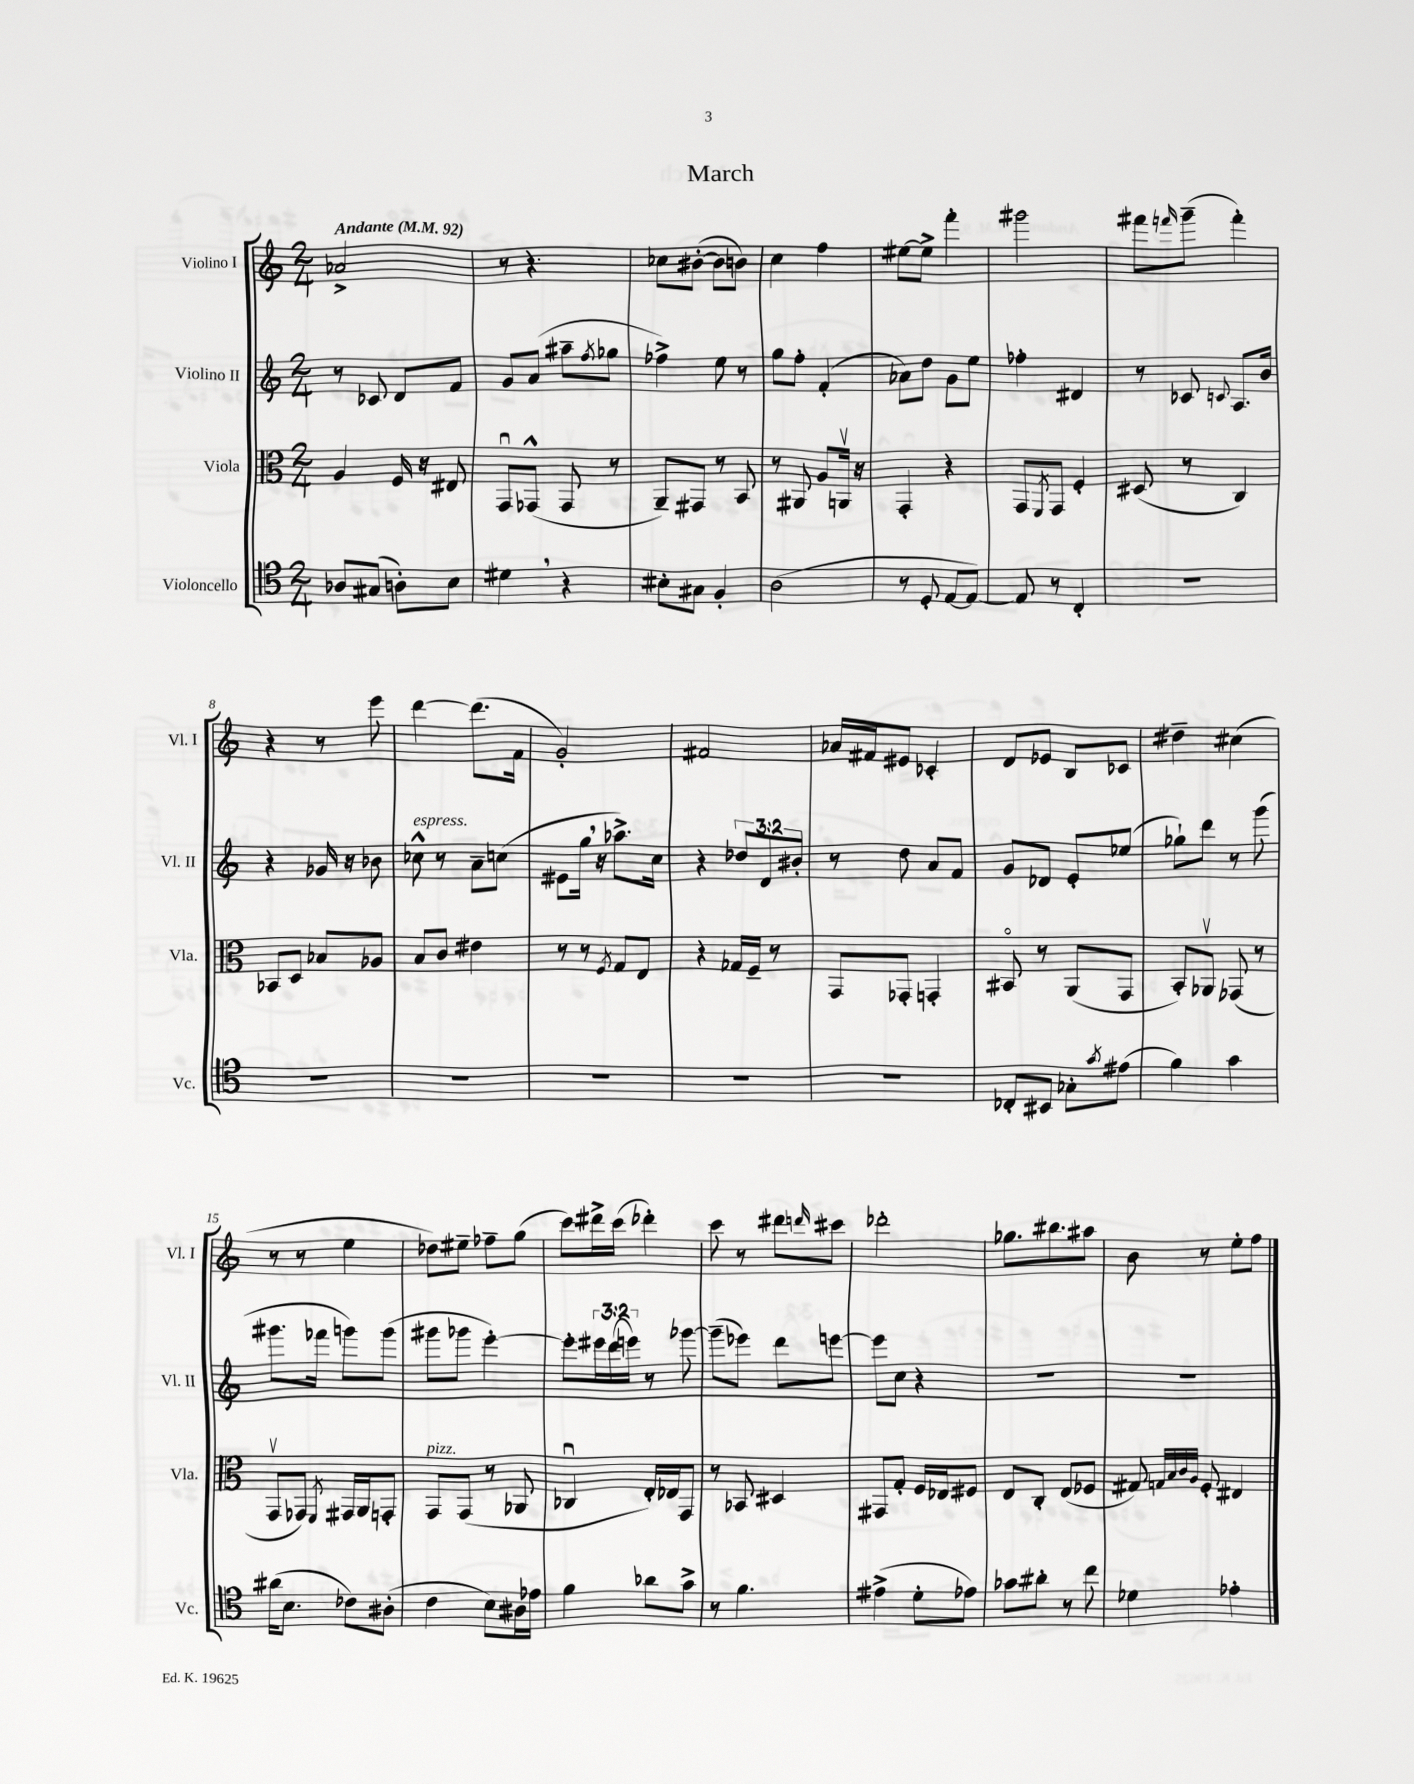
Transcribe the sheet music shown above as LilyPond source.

\header { title = "March" }
<<
\new StaffGroup <<
\new Staff = "s0" \with { instrumentName = "Violino I" shortInstrumentName = "Vl. I" } {
    \clef treble \key c \major \numericTimeSignature \time 2/4 \tempo "Andante" 4 = 92
    aes'2-> |
    r8 r4. |
    ces''8 bis'8~-.( bis'8 b'8) |
    c''4 f''4 |
    eis''8~ eis''8-> f'''4-. |
    gis'''2 |
    fis'''8 \grace { f'''16 } g'''8--( f'''4-.) |
    r4 r8 e'''8 |
    d'''4~ d'''8.( f'16 |
    g'2-.) |
    fis'2 |
    aes'16 fis'16 eis'8 ces'4-. |
    d'8 ees'8 b8 ces'8 |
    dis''4-- cis''4( |
    r8 r8 e''4 |
    des''8) eis''8-- fes''8-- g''8( |
    c'''8) dis'''16-> c'''16( des'''4-.) |
    c'''8 r8 dis'''8 \grace { d'''16 } cis'''8 |
    des'''2-. |
    ges''8. bis''8. ais''8 |
    b'8 r8 e''8-. f''8 \bar "|." |
}
\new Staff = "s1" \with { instrumentName = "Violino II" shortInstrumentName = "Vl. II" } {
    \clef treble \key c \major \numericTimeSignature \time 2/4 \override Staff.TupletNumber.text = #tuplet-number::calc-fraction-text
    r8 ces'8 d'8 f'8 |
    g'8 a'8( ais''8-- \acciaccatura { f''8 } ges''8 |
    fes''4->) e''8 r8 |
    g''8 f''8-. f'4-.( |
    aes'8) d''8 g'8 e''8 |
    fes''4-. dis'4 |
    r8 ces'8 \appoggiatura { c'8 } a8. b'16 |
    r4 ges'16 r16 bes'8 |
    ces''8-^^\markup { \italic "espress." } r8 a'8-- c''8( |
    eis'8 g''16 \breathe r16 aes''8.->) c''16 |
    r4 \tuplet 3/2 { des''8 d'8 bis'8-. } |
    r8 d''8 a'8 f'8 |
    g'8 des'8 e'8-. ees''8( |
    ges''8-!) d'''8 r8 g'''8( |
    gis'''8. fes'''16 g'''8) g'''8( |
    gis'''8 ges'''8 e'''4~-.) |
    e'''8-. \tuplet 3/2 { eis'''16 d'''16( e'''16) } r8 ges'''8~ |
    ges'''8--( ees'''8) d'''8 e'''8~ |
    e'''8 c''8 r4 |
    R2 |
    R2 \bar "|." |
}
\new Staff = "s2" \with { instrumentName = "Viola" shortInstrumentName = "Vla." } {
    \clef alto \key c \major \numericTimeSignature \time 2/4
    a4 f16 r16 eis8 |
    g,8\downbow ges,8-^( ges,8 r8 |
    a,8--) gis,8 r8 b,8 |
    r8 ais,8 a8 a,16\upbow r16 |
    g,4-. r4 |
    g,8 \acciaccatura { f,8 } g,8 f4-. |
    dis8( r8 c4) |
    bes,8 d8 bes8 aes8 |
    b8 c'8 eis'4 |
    r8 r8 \acciaccatura { f8 } g8 e8 |
    r4 ges16 f16-- r8 |
    g,8 ges,8-. g,4-. |
    bis,8\flageolet r8 a,8( g,8 |
    b,8-.) aes,8\upbow ges,8( r8 |
    g,8\upbow ges,8) \acciaccatura { f,8 } gis,16 a,16 g,8-. |
    g,8^\markup { \italic "pizz." } g,8( r8 aes,8 |
    ces4\downbow e16-.) ees16 g,8 |
    r8 bes,8 dis4 |
    gis,8 g8-. f16 ees16 fis8 |
    e8 c8-. e8( fes8 |
    gis8) \grace { g32 b32 c'32 a32 } f8-. eis4 \bar "|." |
}
\new Staff = "s3" \with { instrumentName = "Violoncello" shortInstrumentName = "Vc." } {
    \clef tenor \key c \major \numericTimeSignature \time 2/4
    aes8 gis8( a8-.) b8 |
    dis'4 \breathe r4 |
    bis8-. gis8 f4-. |
    a2( |
    r8 d8-. e8~ e8~) |
    e8 r8 c4-. |
    R2 |
    R2 |
    R2 |
    R2 |
    R2 |
    R2 |
    ces8-. bis,8 ges8-. \acciaccatura { g'8 } eis'8( |
    f'4) g'4 |
    ais'16( b8. ces'8) ais8-.( |
    c'4 b8) ais16 ees'16 |
    f'4 aes'8 g'8-> |
    r8 f'4. |
    eis'4->( d'8-. ees'8) |
    ges'8 ais'8-. r8 c''8 |
    des'4 ees'4-. \bar "|." |
}
>>
>>
